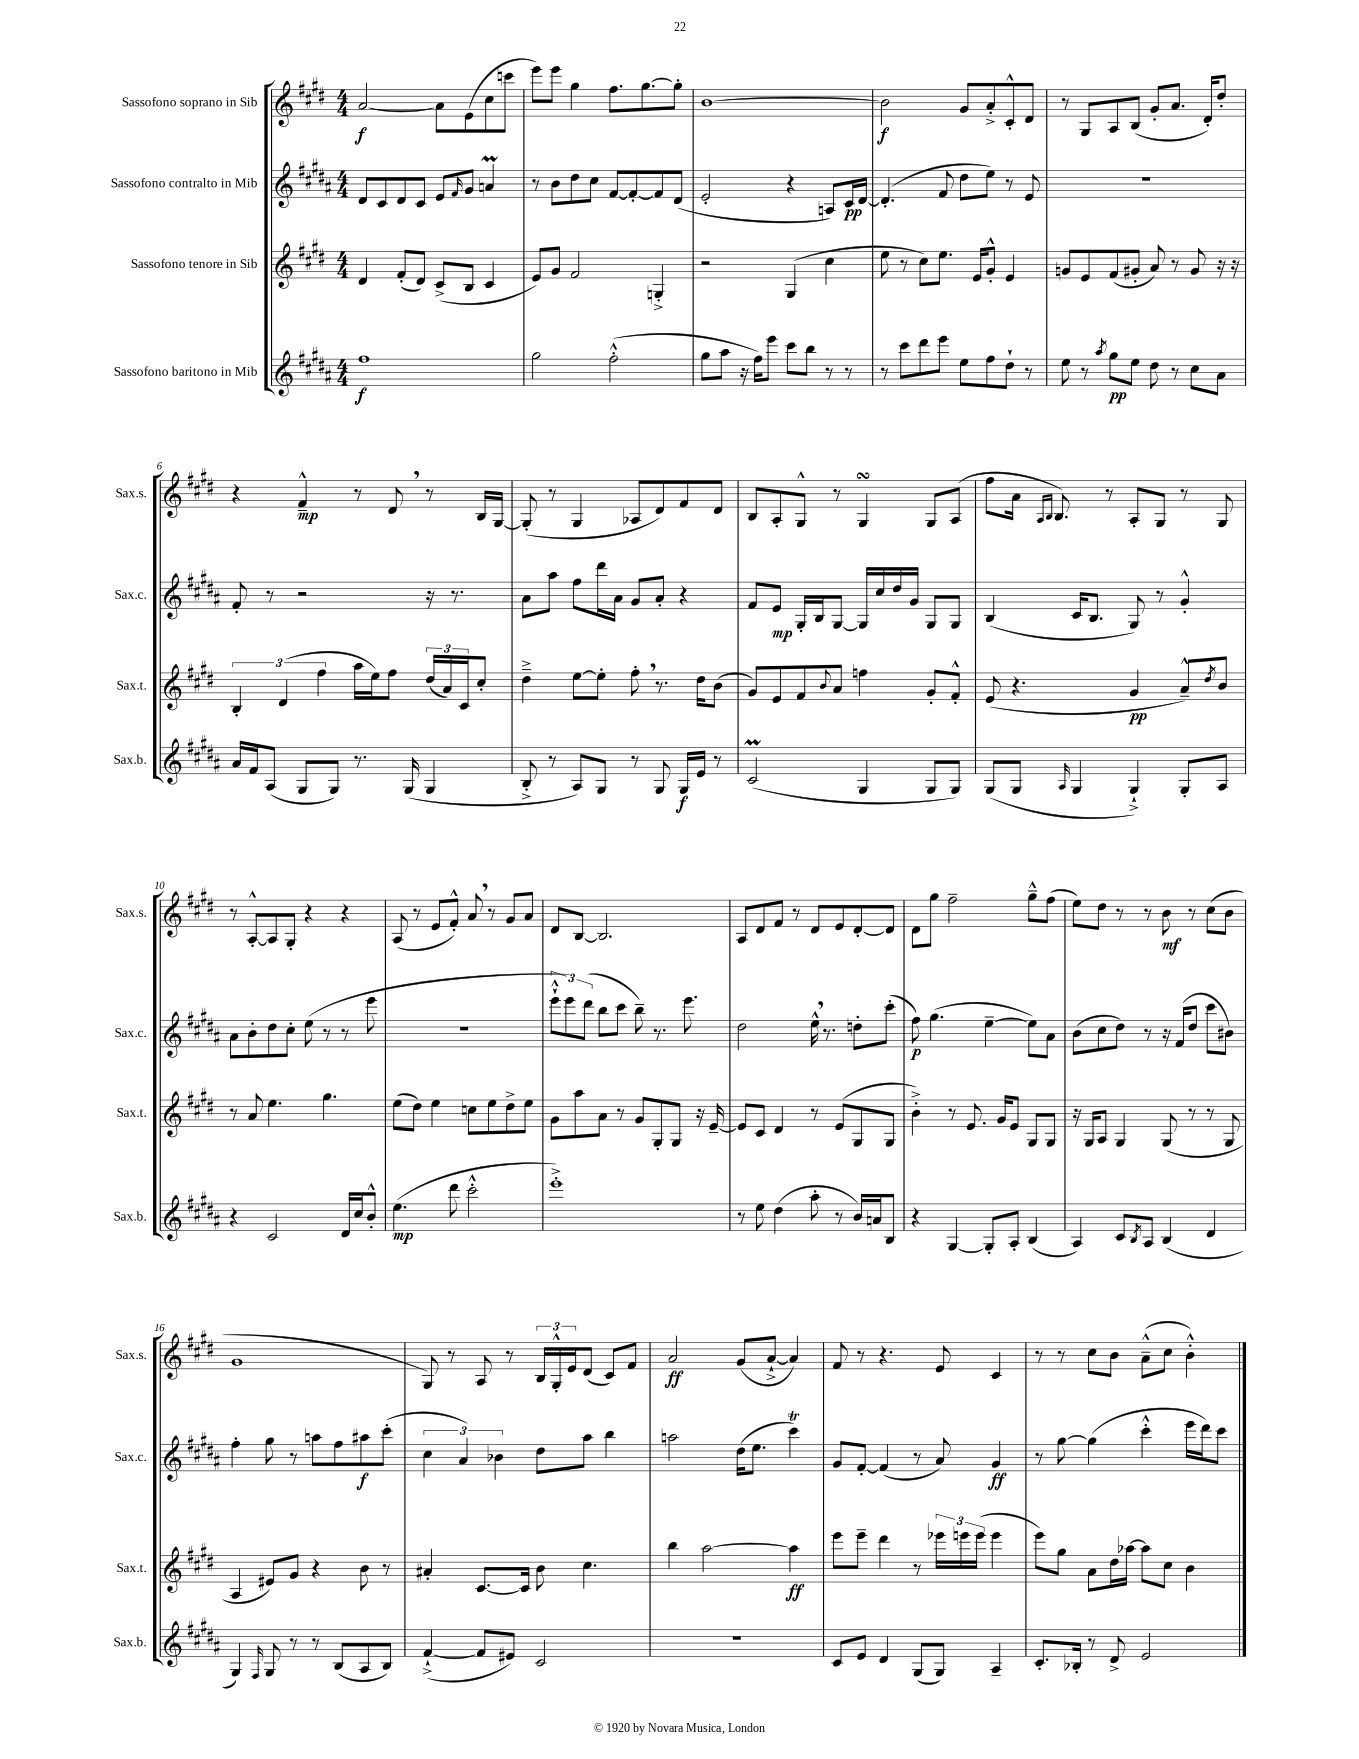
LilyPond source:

<<
\new StaffGroup <<
\new Staff = "s0" \with { instrumentName = "Sassofono soprano in Sib" shortInstrumentName = "Sax.s." } {
    \clef treble \key e \major \numericTimeSignature \time 4/4
    a'2~\f a'8 e'8( cis''8 c'''8 |
    e'''8) e'''8 gis''4 fis''8. gis''8.~ gis''8-. |
    b'1~ |
    b'2\f gis'8 a'8-.-> cis'8-.-^ dis'8 |
    r8 gis8 a8 b8( gis'8-. a'8. dis'16-.) dis''8-. |
    r4 fis'4---^\mp r8 dis'8 \breathe r8 b16 gis16~ |
    gis8-.( r8 gis4 aes8 dis'8) fis'8 dis'8 |
    b8 a8-. gis8-^ r8 gis4\turn gis8 a8( |
    fis''8 a'16 \grace { a16 b16 } b8.) r8 a8-. gis8 r8 gis8 |
    r8 a8~-.-^ a8 gis8-. r4 r4 |
    a8( r8 e'8 fis'8-.-^) a'8 \breathe r8 gis'8 a'8 |
    dis'8 b8~ b2. |
    a8 dis'8 fis'8 r8 dis'8 e'8 dis'8~-. dis'8 |
    dis'8 gis''8 fis''2-- gis''8---^ fis''8( |
    e''8) dis''8 r8 r8 b'8\mf r8 cis''8( b'8 |
    gis'1 |
    gis8) r8 a8 r8 \tuplet 3/2 { b16 gis16-.-^ e'16 } dis'8( cis'8) fis'8 |
    a'2\ff gis'8( a'8~-!-> a'4) |
    fis'8 r8 r4. e'8 cis'4 |
    r8 r8 cis''8 b'8 a'8---^( cis''8 b'4-.-^) \bar "|." |
}
\new Staff = "s1" \with { instrumentName = "Sassofono contralto in Mib" shortInstrumentName = "Sax.c." } {
    \clef treble \key b \major \numericTimeSignature \time 4/4
    dis'8 cis'8 dis'8 cis'8 e'8 \grace { fis'16 } gis'8 a'4\prall |
    r8 b'8 dis''8 cis''8 fis'8~ fis'8~-. fis'8 dis'8( |
    e'2-. r4 a8) cis'16\pp dis'16~ |
    dis'4.-.( fis'8 dis''8 e''8) r8 e'8 |
    R1 |
    fis'8-. r8 r2 r16 r8. |
    ais'8 ais''8 fis''8 dis'''16 ais'16 gis'8 ais'8-. r4 |
    fis'8 e'8\mp gis16-. b16 gis8~ gis16 cis''16 dis''16 gis'16 gis8 gis8 |
    b4( cis'16 b8. gis8) r8 gis'4-.-^ |
    ais'8 b'8-. dis''8 cis''8-. e''8( r8 r8 e'''8 |
    R1 |
    \tuplet 3/2 { e'''8-!-^ e'''8) dis'''8( } b''8 cis'''8 b''8--) r8. e'''8. |
    dis''2 e''16-^ \breathe r8. d''8-. cis'''8-.( |
    fis''8\p) gis''4.( e''4~-- e''8) ais'8 |
    b'8( cis''8 dis''8) r8 r16 fis'16( dis''8 cis'''8 bis'8) |
    fis''4-. gis''8 r8 a''8 fis''8 ais''8\f cis'''8-.( |
    \tuplet 3/2 { cis''4 ais'4) bes'4 } dis''8 ais''8 b''4 |
    a''2 dis''16( e''8. cis'''4\trill) |
    gis'8 fis'8~-. fis'4( r8 ais'8) gis'4\ff |
    r8 gis''8~ gis''4( cis'''4-.-^ e'''16 dis'''16) cis'''8 \bar "|." |
}
\new Staff = "s2" \with { instrumentName = "Sassofono tenore in Sib" shortInstrumentName = "Sax.t." } {
    \clef treble \key e \major \numericTimeSignature \time 4/4
    dis'4 fis'8-.( dis'8) cis'8->( b8 cis'4 |
    e'8) gis'8 fis'2 g4-.-> |
    r2 gis4( cis''4 |
    e''8 r8 cis''8) e''8. e'16 gis'8-.-^ e'4 |
    g'8 e'8 fis'8( gis'8-. a'8) r8 gis'8 r16 r16 |
    \tuplet 3/2 { b4-. dis'4( fis''4 } a''16 e''16) fis''8 \tuplet 3/2 { dis''16( a'16) cis'16 } cis''8-. |
    dis''4---> e''8~ e''8-. fis''8-. \breathe r8. dis''16 b'8( |
    gis'8) e'8 fis'8 \appoggiatura { b'8 } a'8 f''4 gis'8-. fis'8-.-^ |
    e'8( r4. gis'4\pp a'8---^) \acciaccatura { dis''8 } b'8 |
    r8 a'8 e''4. gis''4. |
    e''8( dis''8) e''4 c''8 e''8 dis''8-> e''8 |
    gis'8 a''8 a'8 r8 gis'8 gis8-. gis8 r16 e'16~-- |
    e'8 cis'8 dis'4 r8 e'8( gis8 gis8 |
    b'4-.->) r8 e'8. gis'16 e'8 gis8 gis8 |
    r16 gis16 a8 gis4 gis8( r8 r8 gis8 |
    a4 eis'8) gis'8 r4 b'8 r8 |
    ais'4-. cis'8.~ cis'16 b'8 cis''4. |
    b''4 a''2~ a''4\ff |
    e'''8 e'''8-- dis'''4 r8 \tuplet 3/2 { ees'''16 e'''16 e'''16( } e'''4 |
    e'''8) gis''8 a'8 dis''16 aes''16~ aes''8 cis''8 b'4 \bar "|." |
}
\new Staff = "s3" \with { instrumentName = "Sassofono baritono in Mib" shortInstrumentName = "Sax.b." } {
    \clef treble \key b \major \numericTimeSignature \time 4/4
    fis''1\f |
    gis''2 fis''2-.-^( |
    gis''8 ais''8 r16 fis''16) e'''8 cis'''8 b''8 r8 r8 |
    r8 cis'''8 dis'''8 e'''8 e''8 fis''8 dis''8-! r8 |
    e''8 r8 \acciaccatura { ais''8 } gis''8\pp e''8 dis''8 r8 cis''8 ais'8 |
    ais'16 fis'16 ais8( gis8 gis8) r8. gis16( gis4 |
    b8-.-> r8 ais8) gis8 r8 gis8 gis16\f e'16 r8 |
    cis'2\prall( gis4 gis8 gis8) |
    gis8( gis8 \grace { ais16 } gis4 gis4-!->) gis8-. ais8 |
    r4 cis'2 dis'16 cis''16 b'8-.-^ |
    e''4.\mp( dis'''8 cis'''2-.-^ |
    e'''1-.->) |
    r8 e''8 dis''4( ais''8-. r8 b'16) a'16 b8 |
    r4 gis4~ gis8-. ais8-. b4( |
    ais4) cis'8 \acciaccatura { b8 } ais8 b4( dis'4 |
    gis4) \grace { fis16 } gis8 r8 r8 b8( ais8 b8) |
    fis'4~-!->( fis'8 eis'8) cis'2 |
    R1 |
    cis'8 e'8 dis'4 gis8( gis8) ais4-- |
    cis'8.-. bes16-. r8 dis'8-> e'2 \bar "|." |
}
>>
>>
